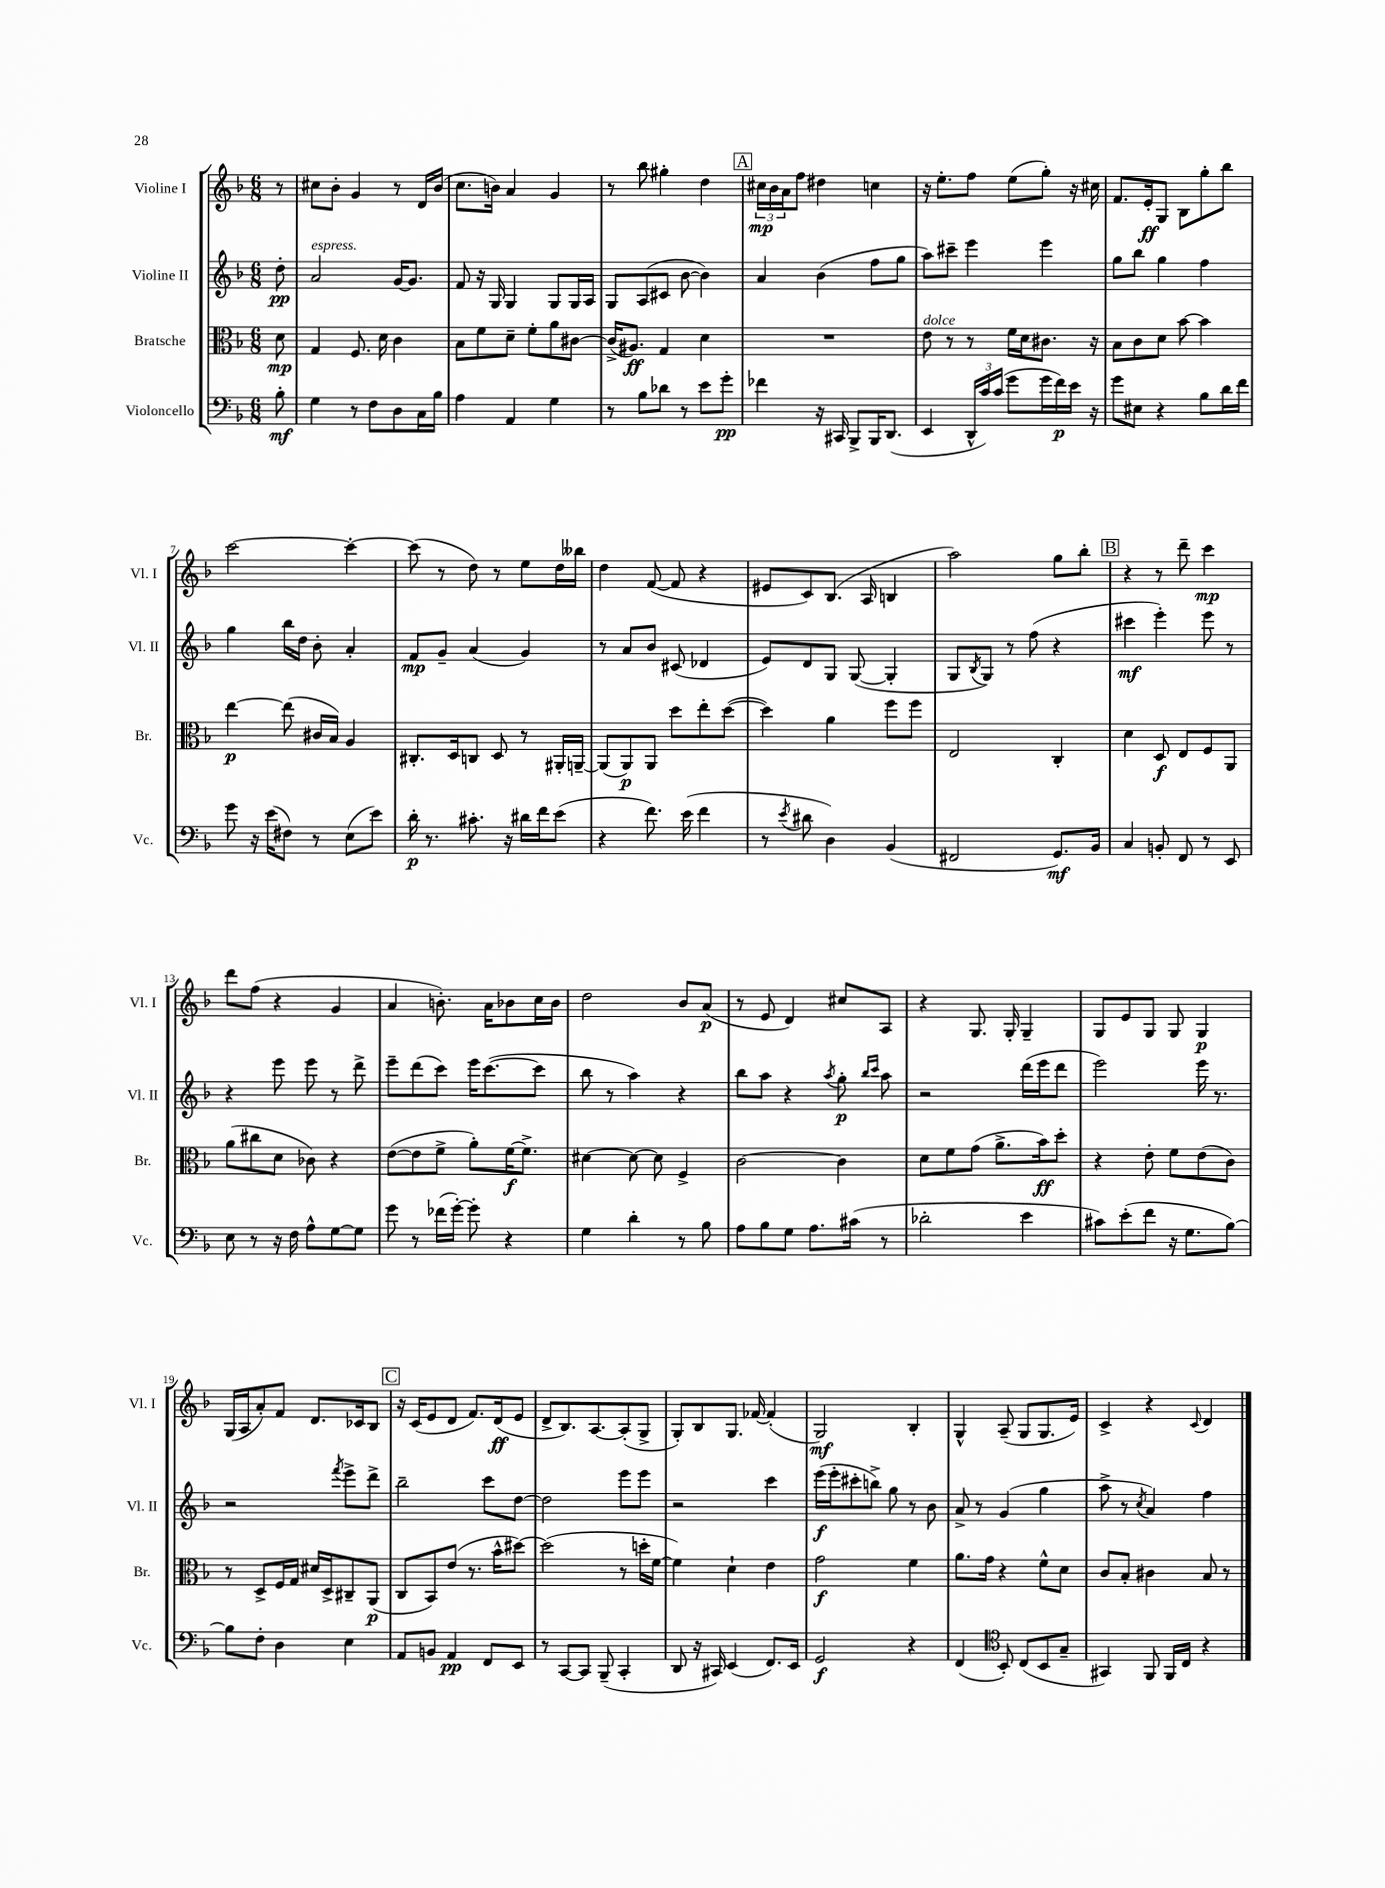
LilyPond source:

<<
\new StaffGroup <<
\new Staff = "s0" \with { instrumentName = "Violine I" shortInstrumentName = "Vl. I" } {
    \clef treble \key f \major \numericTimeSignature \time 6/8 \partial 8
    r8 |
    cis''8 bes'8-. g'4 r8 d'16 bes'16( |
    c''8. b'16) a'4 g'4 |
    r8 bes''8 gis''4-. d''4 |
    \mark \markup { \box "A" } \tuplet 3/2 { cis''16\mp bes'16 a'16 } f''8 dis''4 c''4 |
    r16 e''8.-. f''8 e''8( g''8-.) r16 cis''16 |
    f'8. e'16-.\ff g8 bes8 g''8-. bes''8 |
    c'''2~ c'''4~-. |
    c'''8( r8 d''8) r8 e''8 d''16 beses''16 |
    d''4 f'8~( f'8 r4 |
    eis'8 c'8) bes8.( a16 b4 |
    a''2) g''8 bes''8-. |
    \mark \markup { \box "B" } r4 r8 d'''8-- c'''4\mp |
    d'''8 f''8( r4 g'4 |
    a'4 b'8.-.) a'16 bes'8 c''16 bes'16 |
    d''2 bes'8 a'8\p( |
    r8 e'8 d'4) cis''8 a8 |
    r4 g8. g16-. g4-- |
    g8 e'8 g8 g8 g4\p |
    g16( a16 a'8-.) f'8 d'8. ces'16 bes8 |
    \mark \markup { \box "C" } r16 c'16( e'8 d'8 f'8.) d'16\ff( e'8 |
    d'8-> bes8.) a8.~ a8-.( g8-> |
    g8-.) bes8 g8. fes'16~ fes'4-.( |
    g2\mf) bes4-. |
    g4-^ a8--( g8 g8. e'16) |
    c'4-> r4 \appoggiatura { c'8 } d'4 \bar "|." |
}
\new Staff = "s1" \with { instrumentName = "Violine II" shortInstrumentName = "Vl. II" } {
    \clef treble \key f \major \numericTimeSignature \time 6/8 \partial 8
    d''8-.\pp |
    a'2^\markup { \italic "espress." } g'16~ g'8. |
    f'8 r16 g16 g4 g8 g16 a16 |
    g8 a8( cis'8 bes'8~ bes'4) |
    \mark \markup { \box "A" } a'4 bes'4( f''8 g''8 |
    a''8) cis'''8-- e'''4 e'''4 |
    g''8 bes''8 g''4 f''4 |
    g''4 bes''16 d''16 bes'8-. a'4-. |
    f'8\mp g'8-- a'4( g'4) |
    r8 a'8 bes'8 cis'8( des'4 |
    e'8) d'8 g8 g8~( g4-. |
    g8 \acciaccatura { bes8 } g8) r8 f''8( r4 |
    \mark \markup { \box "B" } cis'''4\mf e'''4-.) e'''8 r8 |
    r4 e'''8 e'''8 r8 d'''8-> |
    e'''8-- d'''8( c'''8) e'''16 c'''8.~( c'''8 |
    bes''8 r8 a''4) r4 |
    bes''8 a''8 r4 \acciaccatura { a''8 } g''8-.\p \grace { bes''16 c'''16 } a''8 |
    r2 d'''16( e'''16 d'''8 |
    e'''2) e'''16 r8. |
    r2 \acciaccatura { f'''8 } e'''8-> d'''8-> |
    \mark \markup { \box "C" } bes''2-- c'''8 d''8~ |
    d''2 e'''8 e'''8 |
    r2 c'''4 |
    e'''16\f( e'''16-. cis'''8-. b''8->) g''8 r8 bes'8 |
    a'8-> r8 g'4( g''4 |
    a''8-> r8 \acciaccatura { c''8 } a'4) f''4 \bar "|." |
}
\new Staff = "s2" \with { instrumentName = "Bratsche" shortInstrumentName = "Br." } {
    \clef alto \key f \major \numericTimeSignature \time 6/8 \partial 8
    d'8\mp |
    g4 f8. d'16 c'4 |
    bes8 f'8 d'8-- f'8-. a'8 cis'8~ |
    cis'16->( ais8.\ff) g4 d'4 |
    \mark \markup { \box "A" } R2. |
    e'8^\markup { \italic "dolce" } r8 r8 f'16 d'16 cis'8. r16 |
    bes8 c'8 d'8 bes'8~ bes'4 |
    e''4~\p e''8( cis'16 bes16) a4 |
    cis8.-. d16 c8 d8 r8 ais,16-. a,16~-- |
    a,8( a,8\p) a,8 d''8 e''8-. d''8~( |
    d''4) a'4 f''8 f''8 |
    e2 c4-. |
    \mark \markup { \box "B" } d'4 d8\f e8 f8 a,8 |
    a'8( cis''8 d'8 ces'8) r4 |
    e'8~( e'8 f'8-> a'8-.) f'16~\f f'8.-> |
    dis'4~ dis'8~ dis'8 f4-> |
    c'2~ c'4 |
    d'8 f'8 g'8( a'8.-> bes'16\ff) d''8-. |
    r4 e'8-. f'8 e'8( c'8) |
    r8 d8-> f16 g16 dis'16 d16-> cis8-- a,8\p( |
    \mark \markup { \box "C" } c8 bes,8) e'8( r8. bes'16-^ dis''8~) |
    dis''2( r8 d''16-. f'16~ |
    f'4) d'4-! e'4 |
    g'2\f f'4 |
    a'8. g'16 r4 f'8-^ d'8 |
    c'8 bes8-. cis'4 bes8 r8 \bar "|." |
}
\new Staff = "s3" \with { instrumentName = "Violoncello" shortInstrumentName = "Vc." } {
    \clef bass \key f \major \numericTimeSignature \time 6/8 \partial 8
    bes8-.\mf |
    g4 r8 f8 d8 c16 bes16 |
    a4 a,4 g4 |
    r8 bes8 des'8 r8 e'8 g'8-.\pp |
    \mark \markup { \box "A" } fes'4 r16 cis,16 bes,,8-> bes,,16 d,8.( |
    e,4 \tuplet 3/2 { d,16-^ c'16) c'16( } g'8 g'16 f'16\p) e'16 r16 |
    g'8 eis8 r4 bes8 d'16 f'16 |
    g'8 r16 e'16( fis8) r8 e8( e'8) |
    d'16-.\p r8. cis'8.-. r16 dis'16 f'16 e'8( |
    r4 f'8.) e'16( f'4 |
    r8 \acciaccatura { e'8 } dis'8 d4) bes,4( |
    fis,2 g,8.\mf) bes,16 |
    \mark \markup { \box "B" } c4 b,8-. f,8 r8 e,8 |
    e8 r8 r16 f16 a8-^ g8~ g8 |
    g'8 r8 fes'16( g'16~-.) g'8-. r4 |
    g4 d'4-. r8 bes8 |
    a8 bes8 g8 a8. cis'16( r8 |
    des'2-. e'4 |
    cis'8) e'8-.( f'8 r16 g8. bes8~) |
    bes8 f8-. d4 e4 |
    \mark \markup { \box "C" } a,8 b,8 a,4\pp f,8 e,8 |
    r8 c,8~ c,8 bes,,8--( c,4-. |
    d,8 r16 cis,16) e,4( f,8.) e,16 |
    g,2\f r4 |
    f,4( \clef tenor bes,8-.) c8( bes,8 g8-- |
    gis,4) f,8 f,16 c16 r4 \bar "|." |
}
>>
>>
